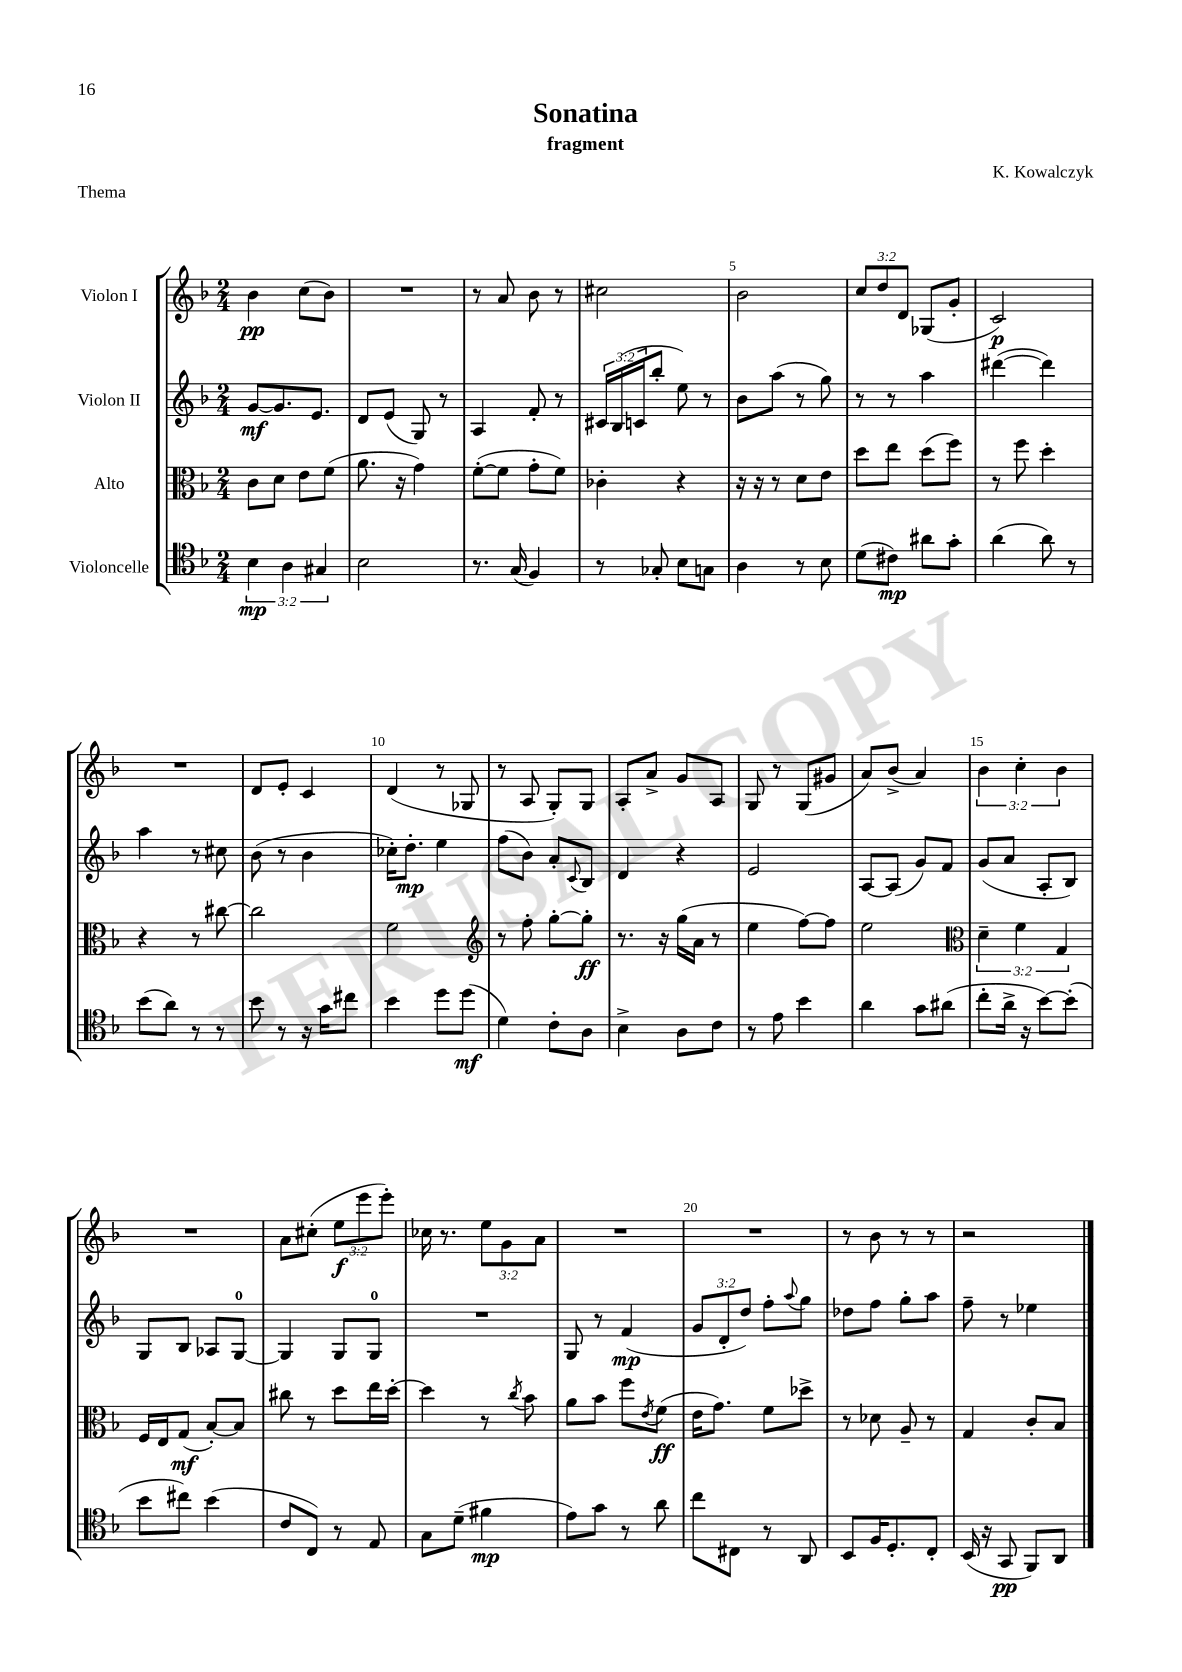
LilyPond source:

\header { title = "Sonatina" composer = "K. Kowalczyk" subtitle = "fragment" piece = "Thema" }
<<
\new StaffGroup <<
\new Staff = "s0" \with { instrumentName = "Violon I" } {
    \clef treble \key f \major \numericTimeSignature \time 2/4 \override Staff.TupletNumber.text = #tuplet-number::calc-fraction-text
    bes'4\pp c''8( bes'8) |
    R2 |
    r8 a'8 bes'8 r8 |
    cis''2 |
    bes'2 |
    \tuplet 3/2 { c''8 d''8 d'8 } ges8( g'8-. |
    c'2\p) |
    R2 |
    d'8 e'8-. c'4 |
    d'4( r8 ges8 |
    r8 a8 g8-.) g8 |
    a8-. a'8-> g'8 a8 |
    g8 r8 g8( gis'8 |
    a'8) bes'8->( a'4) |
    \tuplet 3/2 { bes'4 c''4-. bes'4 } |
    R2 |
    a'8 cis''8-.( \tuplet 3/2 { e''8\f e'''8 e'''8-.) } |
    ces''16 r8. \tuplet 3/2 { e''8 g'8 a'8 } |
    R2 |
    R2 |
    r8 bes'8 r8 r8 |
    r2 \bar "|." |
}
\new Staff = "s1" \with { instrumentName = "Violon II" } {
    \clef treble \key f \major \numericTimeSignature \time 2/4 \override Staff.TupletNumber.text = #tuplet-number::calc-fraction-text
    g'8~\mf g'8. e'8. |
    d'8 e'8( g8) r8 |
    a4 f'8-. r8 |
    \tuplet 3/2 { cis'16 bes16( c'16 } bes''8-. e''8) r8 |
    bes'8 a''8( r8 g''8) |
    r8 r8 a''4 |
    dis'''4~( dis'''4) |
    a''4 r8 cis''8 |
    bes'8( r8 bes'4 |
    ces''16-.) d''8.-.\mp e''4 |
    f''8( bes'8) a'8-. \appoggiatura { c'8 } bes8 |
    d'4 r4 |
    e'2 |
    a8~ a8( g'8) f'8 |
    g'8( a'8 a8-. bes8) |
    g8 bes8 aes8 g8-0~ |
    g4 g8 g8-0 |
    R2 |
    g8 r8 f'4\mp( |
    \tuplet 3/2 { g'8 d'8-. d''8) } f''8-. \appoggiatura { a''8 } g''8 |
    des''8 f''8 g''8-. a''8 |
    f''8-- r8 ees''4 \bar "|." |
}
\new Staff = "s2" \with { instrumentName = "Alto" } {
    \clef alto \key f \major \numericTimeSignature \time 2/4 \override Staff.TupletNumber.text = #tuplet-number::calc-fraction-text
    c'8 d'8 e'8 f'8( |
    a'8. r16 g'4) |
    f'8~-.( f'8 g'8-. f'8) |
    ces'4-. r4 |
    r16 r16 r8 d'8 e'8 |
    d''8 e''8 d''8( f''8) |
    r8 f''8 d''4-. |
    r4 r8 cis''8~ |
    cis''2 |
    f'2 |
    \clef treble r8 f''8-. g''8~-. g''8-.\ff |
    r8. r16 g''16( a'16 r8 |
    e''4 f''8~) f''8 |
    e''2 |
    \clef alto \tuplet 3/2 { d'4-- f'4 g4 } |
    f16 e16 g8\mf( bes8~-.) bes8 |
    cis''8 r8 d''8 e''16 d''16~-. |
    d''4 r8 \acciaccatura { c''8 } bes'8 |
    a'8 bes'8 f''8 \acciaccatura { e'8 } f'8\ff( |
    e'16 g'8.) f'8 des''8-> |
    r8 des'8 a8-- r8 |
    g4 c'8-. bes8 \bar "|." |
}
\new Staff = "s3" \with { instrumentName = "Violoncelle" } {
    \clef tenor \key f \major \numericTimeSignature \time 2/4 \override Staff.TupletNumber.text = #tuplet-number::calc-fraction-text
    \tuplet 3/2 { bes4\mp a4 gis4 } |
    bes2 |
    r8. g16( f4) |
    r8 ges8-. bes8 g8 |
    a4 r8 bes8 |
    d'8( cis'8\mp) ais'8 g'8-. |
    a'4( a'8) r8 |
    bes'8( a'8) r8 r8 |
    bes'8 r8 r16 g'16 cis''8 |
    bes'4 d''8 d''8\mf( |
    d'4) c'8-. a8 |
    bes4-> a8 c'8 |
    r8 e'8 bes'4 |
    a'4 g'8 ais'8( |
    c''8-. a'16-> r16 bes'8~) bes'8-.( |
    bes'8 cis''8) bes'4( |
    c'8 c8) r8 e8 |
    g8 d'8--( fis'4\mp |
    e'8) g'8 r8 a'8 |
    c''8 cis8 r8 a,8 |
    bes,8 f16 d8.-. c8-. |
    bes,16( r16 g,8\pp f,8) a,8 \bar "|." |
}
>>
>>
\layout { \context { \Score \override BarNumber.break-visibility = ##(#f #t #t) barNumberVisibility = #(every-nth-bar-number-visible 5) } }
